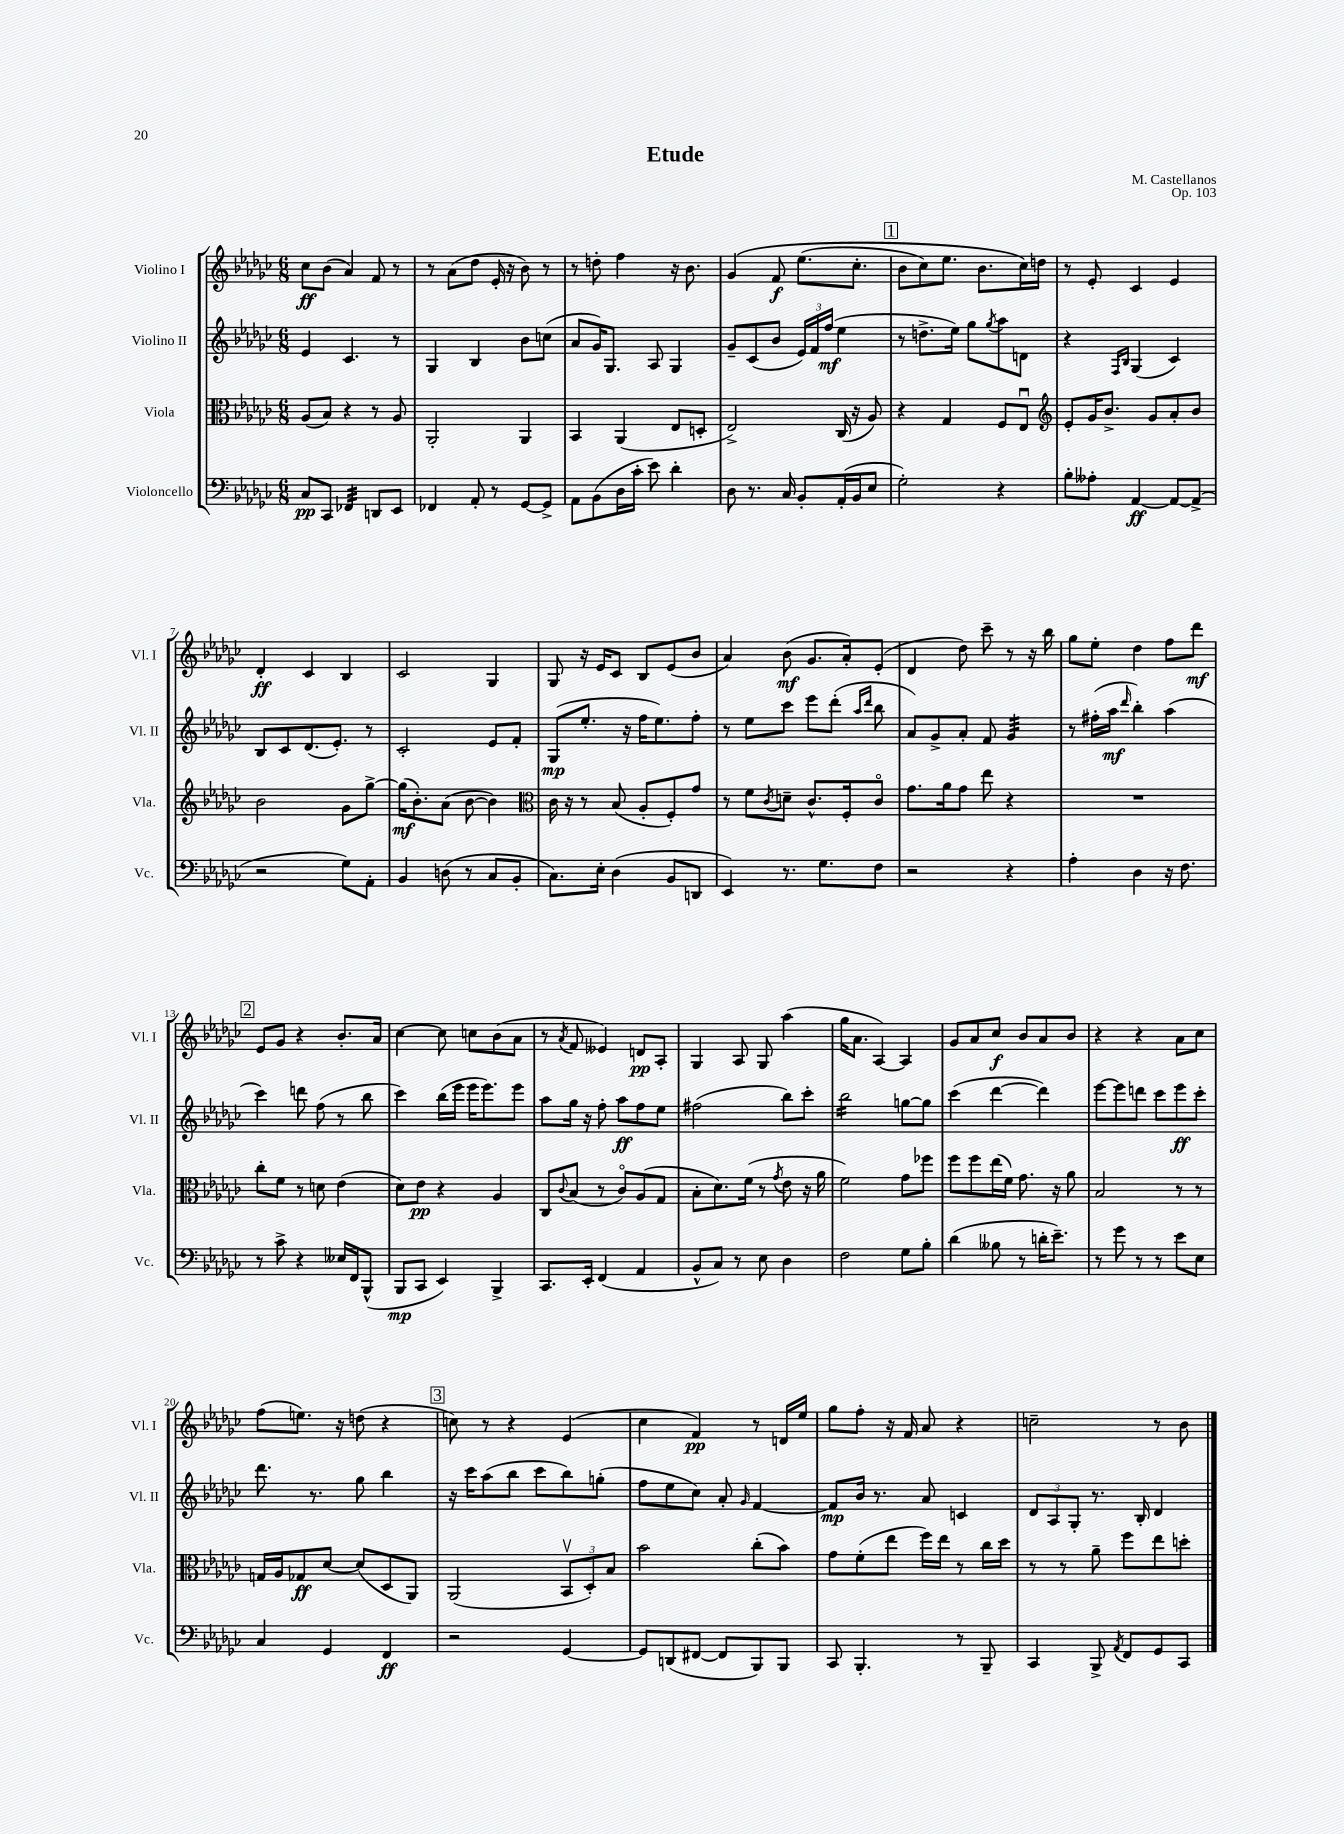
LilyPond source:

\header { title = "Etude" composer = "M. Castellanos" opus = "Op. 103" }
<<
\new StaffGroup <<
\new Staff = "s0" \with { instrumentName = "Violino I" shortInstrumentName = "Vl. I" } {
    \clef treble \key ges \major \numericTimeSignature \time 6/8
    ces''8\ff bes'8( aes'4) f'8 r8 |
    r8 aes'8( des''8 ees'16-. r16 bes'8) r8 |
    r8 d''8-. f''4 r16 bes'8. |
    ges'4\( f'8\f ees''8.( ces''8.-. |
    \mark \markup { \box "1" } bes'8 ces''8) ees''8. bes'8. ces''16\) d''16 |
    r8 ees'8-. ces'4 ees'4 |
    des'4-.\ff ces'4 bes4 |
    ces'2 ges4 |
    ges8 r16 ees'16 ces'8 bes8 ees'8( bes'8 |
    aes'4) bes'8\mf( ges'8. aes'16-.) ees'8-.( |
    des'4 des''8) ces'''8-- r8 r16 bes''16 |
    ges''8 ees''8-. des''4 f''8 des'''8\mf |
    \mark \markup { \box "2" } ees'8 ges'8 r4 bes'8.-. aes'16 |
    ces''4~ ces''8 c''8 bes'8( aes'8 |
    r8 \acciaccatura { aes'8 } f'8 eeses'4) d'8\pp aes8-. |
    ges4 aes8 ges8 aes''4( |
    ges''16 aes'8. aes4~) aes4 |
    ges'8 aes'8 ces''8\f bes'8 aes'8 bes'8 |
    r4 r4 aes'8 ces''8 |
    f''8( e''8.) r16 d''8( r4 |
    \mark \markup { \box "3" } c''8) r8 r4 ees'4( |
    ces''4 f'4\pp) r8 d'16 ees''16 |
    ges''8 f''8-. r16 f'16 aes'8 r4 |
    c''2-- r8 bes'8 \bar "|." |
}
\new Staff = "s1" \with { instrumentName = "Violino II" shortInstrumentName = "Vl. II" } {
    \clef treble \key ges \major \numericTimeSignature \time 6/8
    ees'4 ces'4. r8 |
    ges4 bes4 bes'8 c''8( |
    aes'8 ges'16) ges8. aes8 ges4 |
    ges'8-- ces'8( bes'8 \tuplet 3/2 { ees'16) f'16 f''16\mf( } ees''4 |
    \mark \markup { \box "1" } r8 d''8.-> ees''16) ges''8 \acciaccatura { ges''8 } aes''8 d'8 |
    r4 \grace { f16 bes16 } ges4( ces'4) |
    bes8 ces'8 des'8.( ees'8.-.) r8 |
    ces'2-. ees'8 f'8-. |
    ges8\mp( ees''8.-. r16 f''16 ees''8.) f''8-. |
    r8 ees''8 ces'''8 ees'''8 des'''8-.( \grace { aes''16 des'''16 } bes''8 |
    aes'8) ges'8-> aes'8-. f'8 ges'4:32 |
    r8 fis''16-.( aes''16\mf \grace { des'''16 } bes''4-.) aes''4( |
    \mark \markup { \box "2" } ces'''4) d'''8 f''8( r8 bes''8 |
    ces'''4) bes''16( ees'''16 ees'''16 ees'''8.) ees'''8 |
    aes''8 ges''16 r16 f''8-. aes''8\ff f''8 ees''8 |
    fis''2( bes''8) ces'''8-. |
    bes''2:16 g''8~ g''8 |
    ces'''4( des'''4~ des'''4) |
    ees'''8~ ees'''8 d'''8 ces'''8 ees'''8\ff ces'''8-. |
    des'''8. r8. ges''8 bes''4 |
    \mark \markup { \box "3" } r16 ces'''16 aes''8( bes''8 ces'''8 bes''8) g''8-.( |
    f''8 ees''8 ces''8) aes'8-. \grace { ges'16 } f'4~ |
    f'8\mp bes'16 r8. aes'8 c'4 |
    \tuplet 3/2 { des'8 aes8 ges8-. } r8. bes16-. des'4 \bar "|." |
}
\new Staff = "s2" \with { instrumentName = "Viola" shortInstrumentName = "Vla." } {
    \clef alto \key ges \major \numericTimeSignature \time 6/8
    aes8( bes8) r4 r8 aes8 |
    aes,2-. aes,4 |
    bes,4 aes,4( ees8 d8-. |
    ees2->) ces16( r16 aes8) |
    \mark \markup { \box "1" } r4 ges4 f8 ees8\downbow |
    \clef treble ees'8-. ges'16 bes'8.-> ges'8 aes'8-. bes'8 |
    bes'2 ges'8 ges''8~-> |
    ges''16\mf( bes'8.-.) aes'8( bes'8~ bes'4) |
    \clef alto ces'16 r16 r8 bes8( aes8-. f8-.) ges'8 |
    r8 f'8 \acciaccatura { ces'8 } d'8-- ces'8.-^ f16-. ces'8\flageolet |
    ges'8. aes'16 ges'8 ees''8 r4 |
    R2. |
    \mark \markup { \box "2" } ces''8-. f'8 r8 d'8 ees'4( |
    des'8) ees'8\pp r4 aes4 |
    ces8 \appoggiatura { ces'8 } bes8( r8 ces'8\flageolet) aes8( ges8 |
    bes8-. des'8.) f'16( r8 \acciaccatura { ges'8 } ees'8 r16 aes'16 |
    f'2) ges'8 fes''8 |
    f''8 f''8 ees''16( f'16) ges'8. r16 aes'8 |
    bes2 r8 r8 |
    g16 aes16 ges8\ff des'8~ des'8( des8 aes,8) |
    \mark \markup { \box "3" } aes,2( \tuplet 3/2 { bes,8\upbow des8-.) bes8 } |
    bes'2 ces''8-.( bes'8) |
    ges'8 f'8-.( ees''8 f''16) ees''16 r8 ces''16 des''16 |
    r8 r8 aes'8-- f''8 ees''8 d''8-. \bar "|." |
}
\new Staff = "s3" \with { instrumentName = "Violoncello" shortInstrumentName = "Vc." } {
    \clef bass \key ges \major \numericTimeSignature \time 6/8
    ces8\pp ces,8 fes,4:32 d,8 ees,8 |
    fes,4 aes,8-. r8 ges,8~ ges,8-> |
    aes,8 bes,8( des16 ces'16-. ees'8) des'4-. |
    des8 r8. ces16 bes,8-. aes,16-.( bes,16 ees8 |
    \mark \markup { \box "1" } ges2-.) r4 |
    bes8-. aeses8-. aes,4~\ff aes,8~ aes,8->( |
    r2 ges8) aes,8-. |
    bes,4 d8( r8 ces8 bes,8-. |
    ces8.) ees16-. des4( bes,8 d,8 |
    ees,4) r8. ges8. f8 |
    r2 r4 |
    aes4-. des4 r16 f8. |
    \mark \markup { \box "2" } r8 ces'8-> r4 eeses16 f,16 bes,,8-^( |
    bes,,8\mp ces,8 ees,4) bes,,4-> |
    ces,8. ees,16-. f,4( aes,4 |
    bes,8-^ ces8) r8 ees8 des4 |
    f2 ges8 bes8-. |
    des'4( beses8 r8 d'16-. ees'8.--) |
    r8 ges'8 r8 r8 ees'8 ees8 |
    ces4 ges,4 f,4\ff |
    \mark \markup { \box "3" } r2 ges,4~ |
    ges,8 d,8( fis,8~ fis,8 bes,,8) bes,,8 |
    ces,8 bes,,4.-. r8 bes,,8-- |
    ces,4 bes,,8-> \acciaccatura { aes,8 } f,8 ges,8 ces,8 \bar "|." |
}
>>
>>
